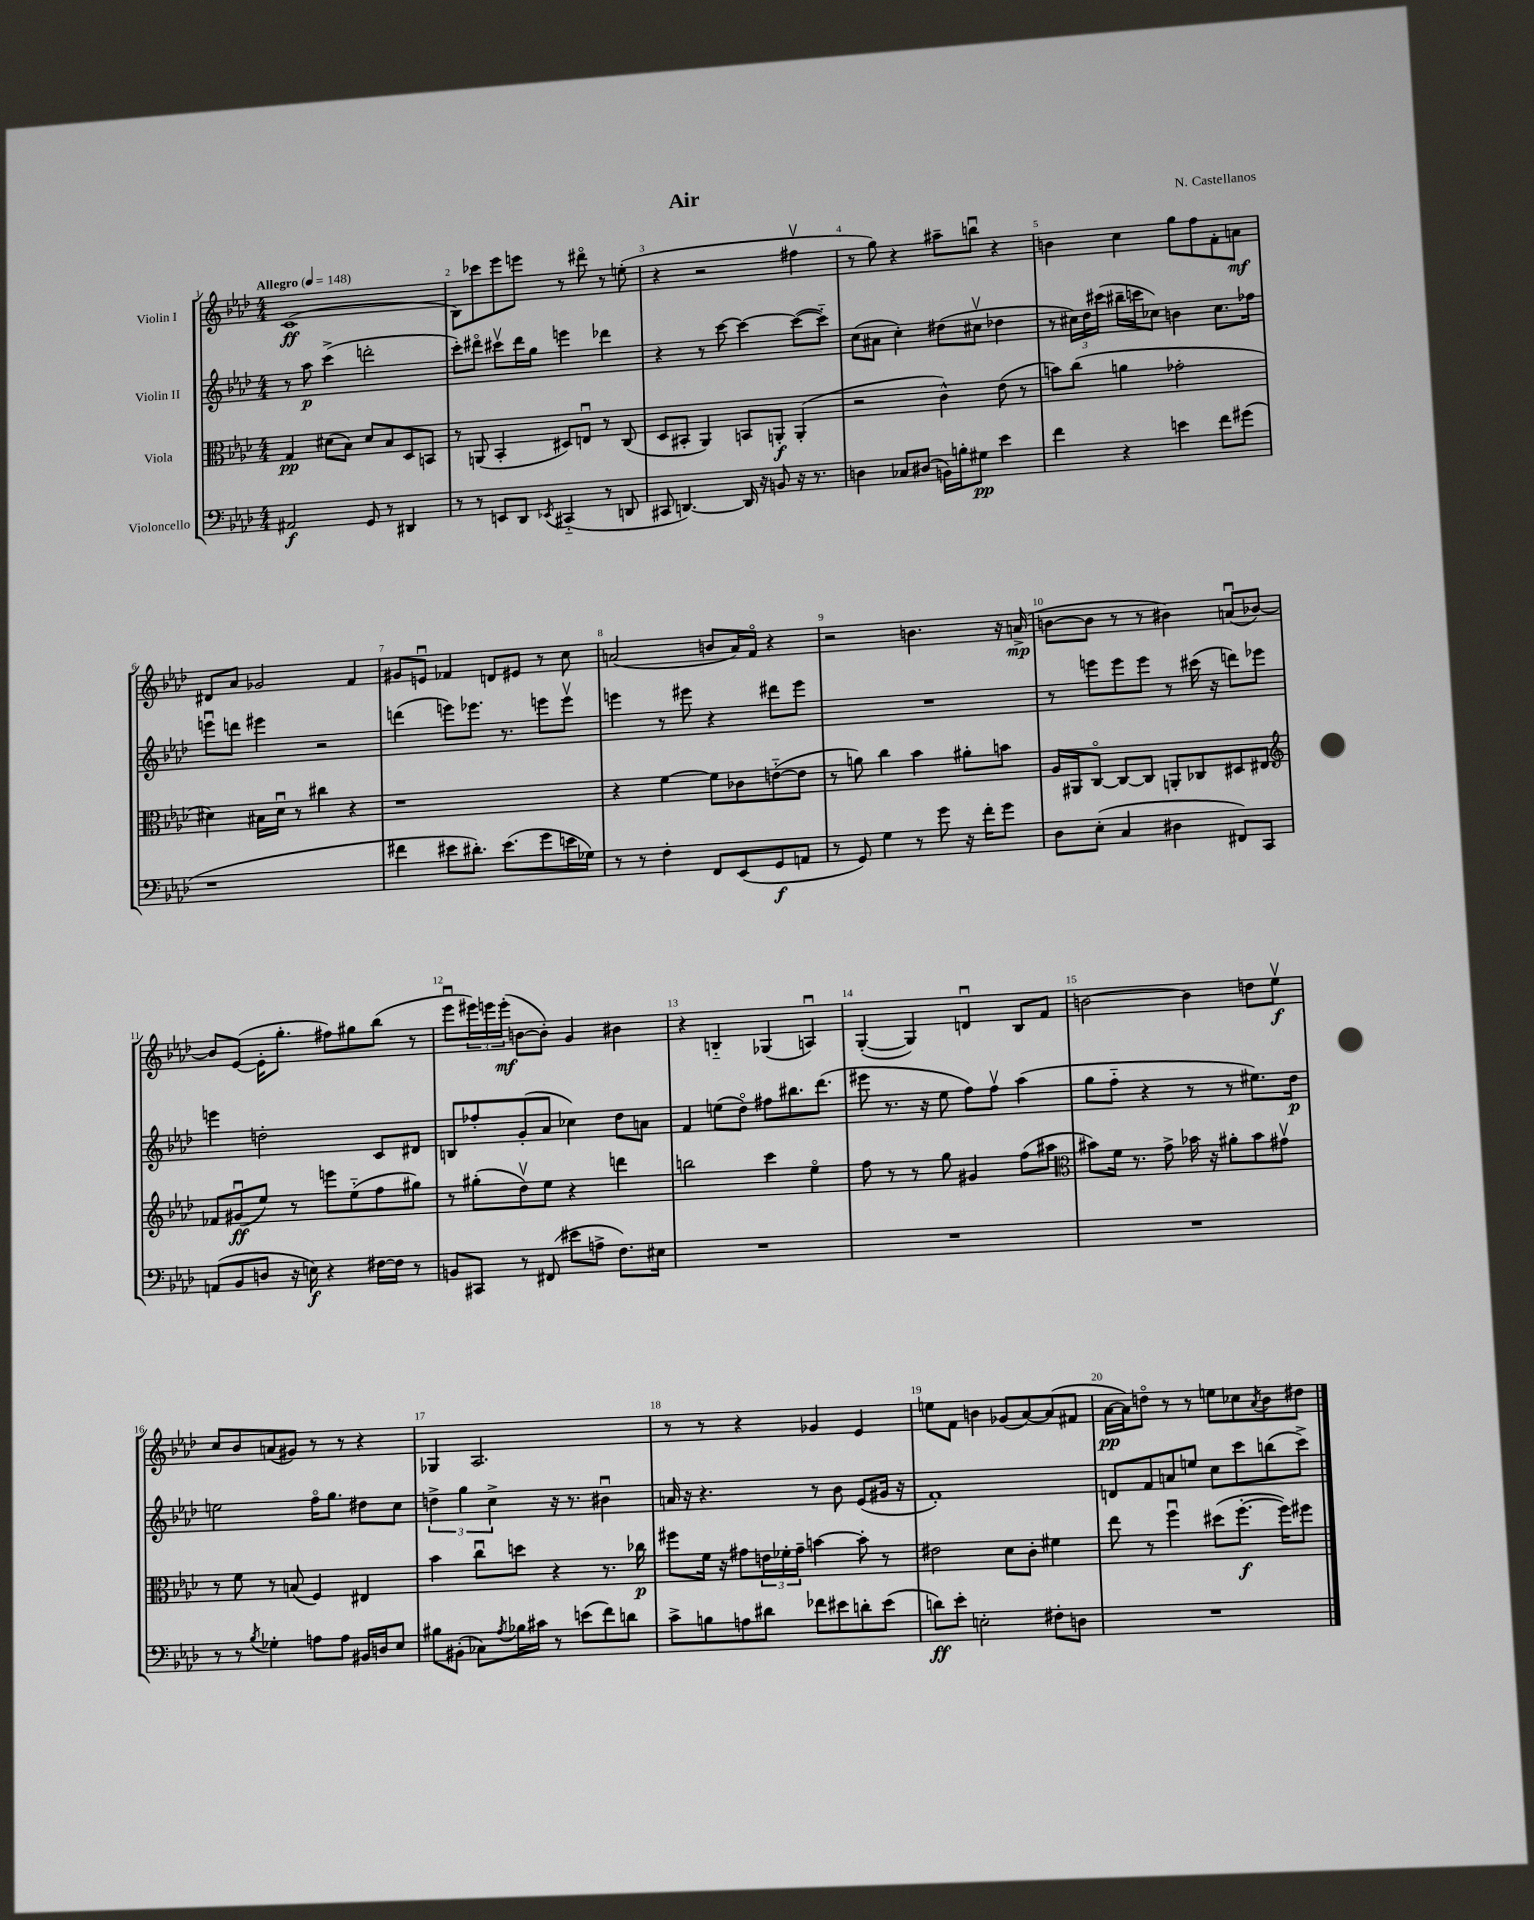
\header { title = "Air" composer = "N. Castellanos" }
<<
\new StaffGroup <<
\new Staff = "s0" \with { instrumentName = "Violin I" } {
    \clef treble \key aes \major \numericTimeSignature \time 4/4 \tempo "Allegro" 4 = 148
    c'1\ff( |
    bes8) ces'''8 ees'''8 e'''8 r8 dis'''8\flageolet r8 e''8-.( |
    r4 r2 fis''4\upbow |
    r8 g''8) r4 ais''8-- b''8\downbow r4 |
    b'4 c''4 g''8 f''8 f'8-. a'8\mf |
    dis'8 aes'8 ges'2 f'4 |
    gis'8 e'8\downbow fes'4 d'8 eis'8 r8 c''8 |
    a'2( b'8 a'16) f'16\flageolet r4 |
    r2 b'4. r16 a'16->\mp( |
    b'8~ b'8 r8 r8 bis'4) a'8\downbow( bes'8~) |
    bes'8 ees'8~( ees'16-. g''8.-. fis''8) gis''8 bes''8( r8 |
    ees'''8\downbow \tuplet 3/2 { eis'''16) e'''16 e'''16-.\mf( } b'8~ b'8-.) g'4 bis'4 |
    r4 b4-_ ges4( a4\downbow) |
    g4~-.( g4) d'4\downbow bes8 f'8 |
    b'2~ b'4 d''8 ees''8\upbow\f |
    c''8 bes'8 a'8( gis'8) r8 r8 r4 |
    ges4 aes2. |
    r8 r8 r4 ges'4 ees'4 |
    e''8 f'8 b'4 ges'8( aes'8~) aes'8( fis'8 |
    aes'16~\pp aes'16) d''8\flageolet r8 r8 e''8 ces''8 \acciaccatura { aes'8 } bes'8 dis''8 \bar "|." |
}
\new Staff = "s1" \with { instrumentName = "Violin II" } {
    \clef treble \key aes \major \numericTimeSignature \time 4/4
    r8 aes''8\p c'''4->( d'''2-. |
    c'''8-.) dis'''8\flageolet cis'''8\upbow dis'''16 g''16 e'''4 des'''4 |
    r4 r8 c'''8~ c'''4~ c'''8~( c'''8-_) |
    c''8( ais'8 c''4-.) dis''8( cis''8\upbow des''4 |
    r8 \tuplet 3/2 { cis''16) des''16 cis'''16( } bis''16-- c'''16 ces''8) b'4 ces''8. fes''16 |
    e'''8\downbow d'''8 eis'''4 r2 |
    d'''4( e'''8) ees'''8. r8. e'''8 e'''8\upbow |
    e'''4 r8 eis'''8 r4 dis'''8 eis'''8 |
    R1 |
    r8 e'''8 e'''8 e'''8 r8 cis'''16( r16 d'''8) ees'''8 |
    e'''4 d''2-. c'8 dis'8 |
    b8 fes''8-. g'8-.( aes'8 ces''4) des''8 a'8 |
    f'4 e''8( des''8\flageolet) fis''8 bis''8. des'''8.( |
    eis'''8 r8. r16 ees''8 f''8) f''8\upbow aes''4( |
    g''8 f''8-_ r4 r8 r8 eis''8.) des''16\p |
    e''2 f''16\flageolet g''8. dis''8 c''8 |
    \tuplet 3/2 { d''4-> g''4 c''4-> } r16 r8. bis'4\downbow |
    a'16 r16 r4. r8 bes'8 ees'8( gis'16 r16 |
    f'1-.) |
    d'8 f'8 a'8 e''8 c''8 c'''8 b''8( c'''8->) \bar "|." |
}
\new Staff = "s2" \with { instrumentName = "Viola" } {
    \clef alto \key aes \major \numericTimeSignature \time 4/4
    g4\pp dis'8( bes8) dis'8 bes8 des8 b,8 |
    r8 a,8( bes,4-. dis8) e8\downbow r8 c8( |
    des8 bis,8-. aes,4) b,8 a,8-.\f a,4-.( |
    r2 c'4-^) ees'8( r8 |
    b'8) c''8( a'4 ges'2-. |
    dis'4) bis16 dis'16\downbow r8 cis''4 r4 |
    r1 |
    r4 f'4~ f'8 ces'8 e'8~-_( e'8 |
    r8 a'8) c''4 bes'4 ais'8-. b'8 |
    aes16 ais,16 c8~\flageolet c8~ c8 a,8-. ces8 dis8 eis8 |
    \clef treble fes'8 gis'8\downbow\ff( ees''8) r8 e'''8 ees''8-_( f''8 gis''8) |
    r8 gis''8-.( des''8\upbow) ees''8 r4 d'''4 |
    b''2 c'''4 ees''4\flageolet |
    f''8 r8 r8 g''8 gis'4 f''8( ais''8 |
    \clef alto bis'8) f'16 r8. g'8-> bes'16 r16 ais'8-. bes'8 gis'8\upbow |
    r8 f'8 r8 b8( f4) eis4 |
    bes'4 c''8\downbow d''8 r4 r8. ces''16\p |
    fis''8 f'16 r16 gis'8 \tuplet 3/2 { e'16 fes'16-. gis'16-- } b'4~ b'8-. r8 |
    eis'2 des'8 c'8-. fis'4 |
    ees''8 r8 f''4\downbow dis''8( f''8.~-.\f f''16) fis''8 \bar "|." |
}
\new Staff = "s3" \with { instrumentName = "Violoncello" } {
    \clef bass \key aes \major \numericTimeSignature \time 4/4
    ais,2\f g,8 r8 dis,4 |
    r8 r8 e,8 des,8 \acciaccatura { ees,8 } cis,4-_( r8 d,8 |
    cis,8 d,4.~) d,16 r16 b,8 r16 r8. |
    d4 ces8 dis8( b,16) b16-. gis8\pp ees'4 |
    f'4 r4 e'4 f'8 gis'8( |
    r1 |
    fis'4 eis'8 dis'8.-.) eis'8.( g'8 e'16 ges16) |
    r8 r8 f4-. f,8 ees,8( g,8\f a,8 |
    r8 g,8) g4 r8 g'8 r16 f'16-. g'8 |
    des8 ees8-.( c4 dis4 fis,8) c,8 |
    a,8( bes,8 d8 r16 e16\f) r4 fis16~ fis16 r8 |
    b,8 cis,8 r8 fis,8( eis'8 a8-> f8.) eis16 |
    R1 |
    R1 |
    R1 |
    r8 r8 \acciaccatura { bes8 } ges4-. a8 a8 bis,16 d16 ees8 |
    bis8 bis,8-.( ces8) \acciaccatura { aes8 } bes16 cis'16 r8 e'8( f'8) d'8 |
    c'8-> b8 a8 dis'8 fes'8 eis'8 d'8-. eis'8( |
    d'8\ff) ees'8-. e2-. fis8-. d8 |
    R1 \bar "|." |
}
>>
>>
\layout { \context { \Score \override BarNumber.break-visibility = ##(#f #t #t) barNumberVisibility = #all-bar-numbers-visible } }
